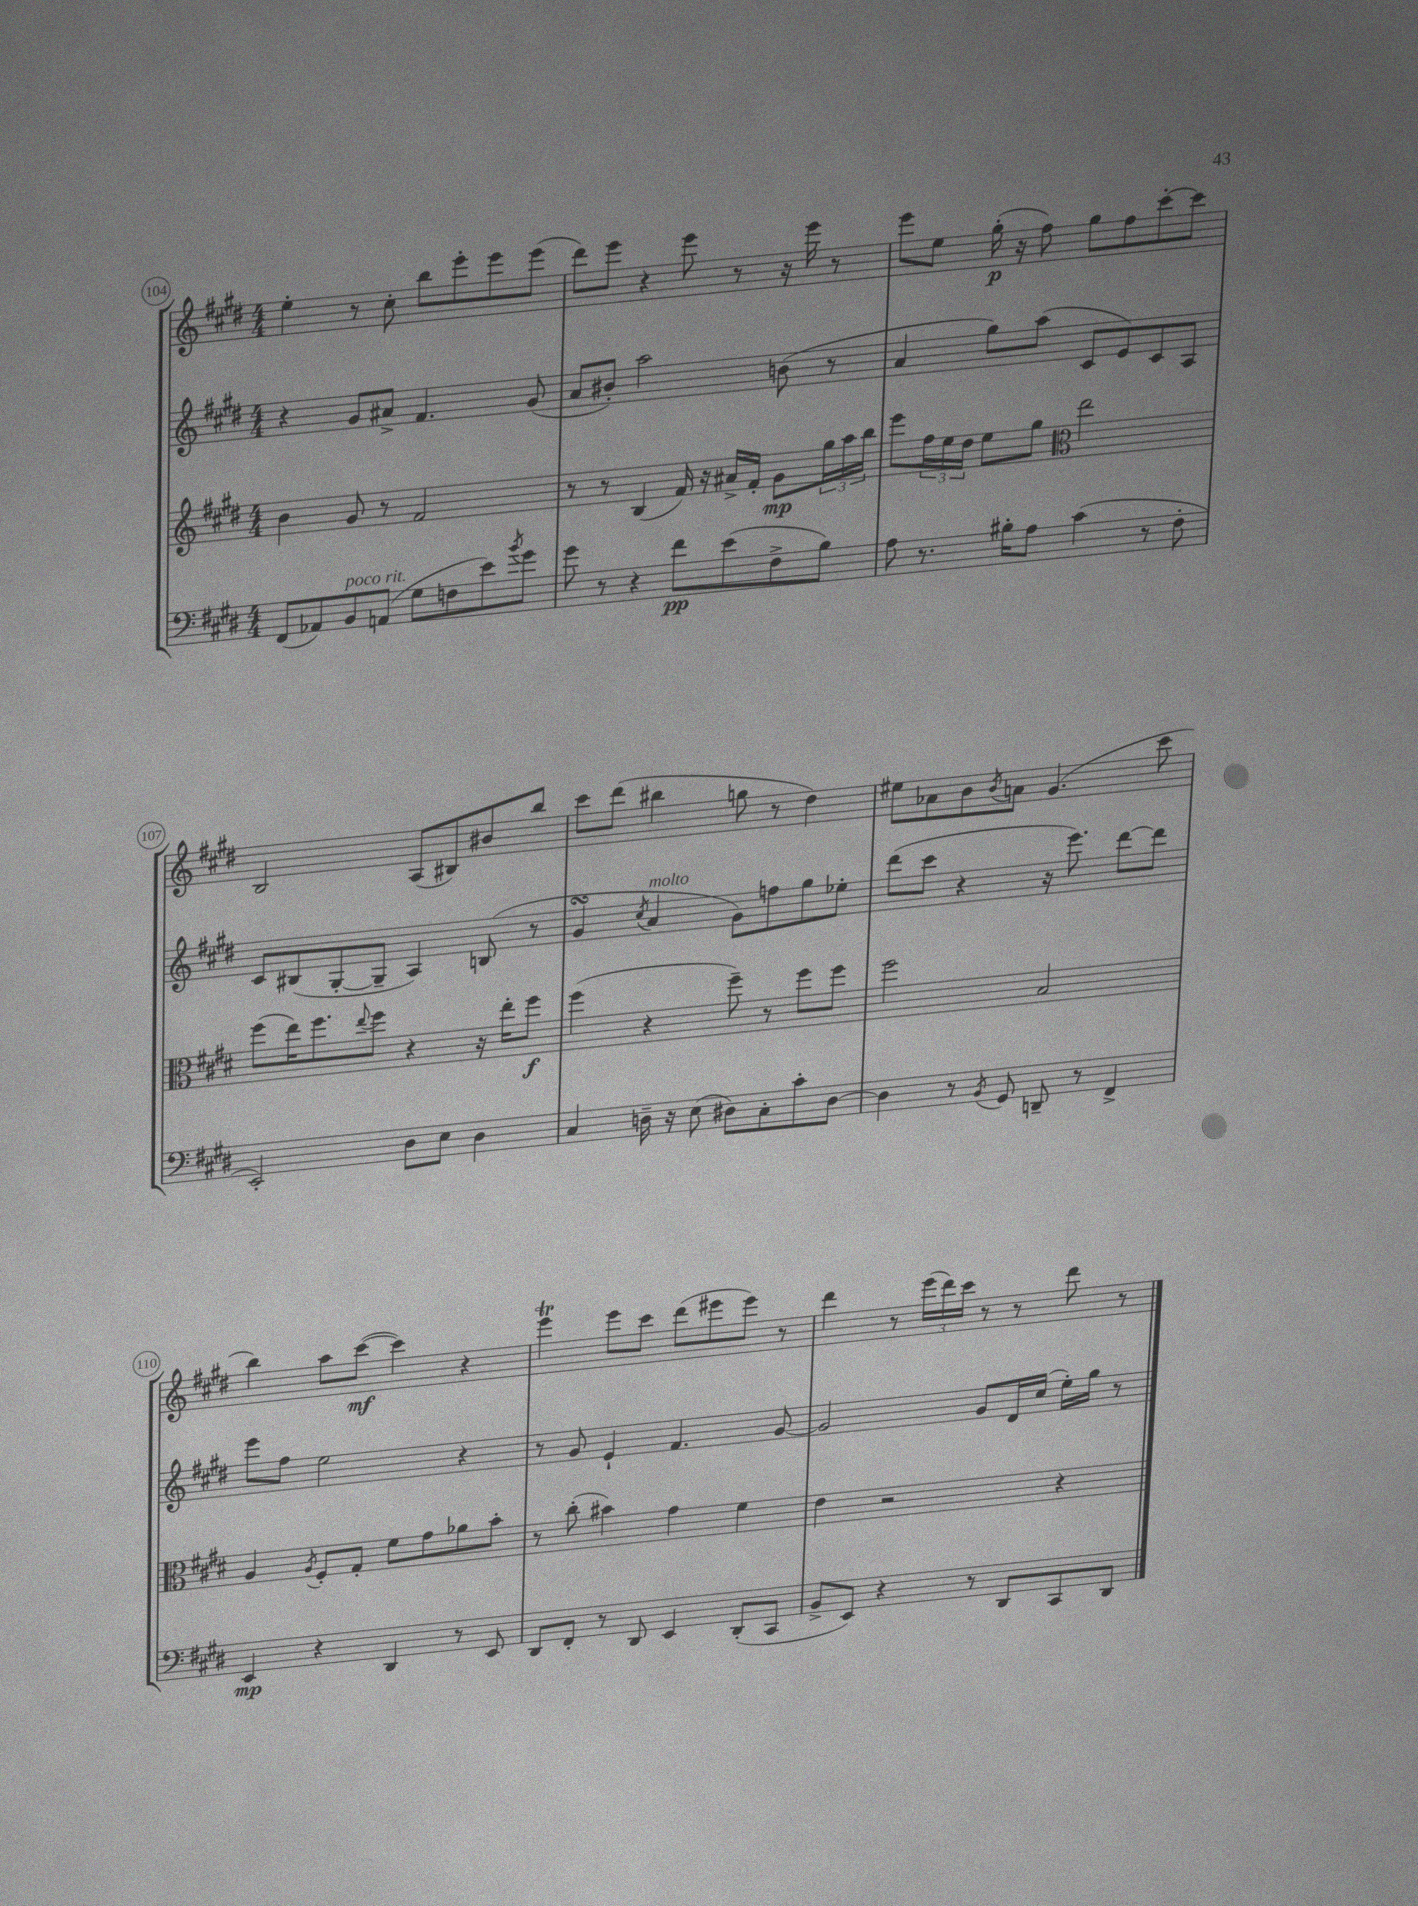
<<
\new StaffGroup <<
\new Staff = "s0" {
    \clef treble \key e \major \numericTimeSignature \time 4/4
    e''4-. r8 cis''8-. b''8 e'''8-. e'''8 e'''8( |
    dis'''8) e'''8 r4 e'''8 r8 r16 e'''16 r8 |
    e'''8 e''8 gis''16-.\p( r16 fis''8) gis''8 fis''8 cis'''8~-. cis'''8 |
    b2 a8( bis8) bis'8 b''8 |
    cis'''8 dis'''8( bis''4 g''8 r8 dis''4) |
    eis''8 aes'8 b'8 \acciaccatura { b'8 } a'8 gis'4.( cis'''8 |
    b''4) a''8 cis'''8~\mf( cis'''4) r4 |
    e'''4\trill e'''8 cis'''8 dis'''8( eis'''8 eis'''8) r8 |
    dis'''4 r8 \tuplet 3/2 { e'''16( dis'''16) cis'''16 } r8 r8 dis'''8 r8 \bar "|." |
}
\new Staff = "s1" {
    \clef treble \key e \major \numericTimeSignature \time 4/4
    r4 gis'8 ais'8-> fis'4. gis'8( |
    a'8 bis'8-.) a''2 b'8( r8 |
    a'4 gis''8) a''8( cis'8 e'8) cis'8 a8 |
    cis'8 bis8( gis8~-. gis8-- a4) b8( r8 |
    gis'4\turn \acciaccatura { cis''8 } a'4^\markup { \italic "molto" } gis'8) f''8 gis''8 ees''8-. |
    dis'''8( cis'''8 r4 r16 e'''8.) dis'''8~ dis'''8 |
    e'''8 fis''8 e''2 r4 |
    r8 gis'8 e'4-! fis'4. gis'8~ |
    gis'2 gis'8 dis'16 cis''16( e''16-.) gis''16 r8 \bar "|." |
}
\new Staff = "s2" {
    \clef treble \key e \major \numericTimeSignature \time 4/4
    b'4 gis'8 r8 fis'2 |
    r8 r8 b4( fis'16) r16 ais'16-> fis'16-. gis'8\mp \tuplet 3/2 { gis''16 a''16 b''16 } |
    e'''8 \tuplet 3/2 { fis''16 e''16 dis''16 } e''8 gis''8 \clef alto e''2 |
    fis''8( e''16) fis''8. \appoggiatura { e''8 } fis''8 r4 r16 e''16-. fis''8\f |
    fis''4( r4 fis''8--) r8 fis''8 fis''8 |
    fis''2 b2 |
    a4 \acciaccatura { a8 } fis8-. gis8-. fis'8 gis'8 aes'8 b'8-. |
    r8 cis''8-.( bis'4) gis'4 fis'4 |
    e'4 r2 r4 \bar "|." |
}
\new Staff = "s3" {
    \clef bass \key e \major \numericTimeSignature \time 4/4
    fis,8( aes,8) b,8^\markup { \italic "poco rit." } a,8( gis8 f8 e'8) \acciaccatura { b'8 } gis'8 |
    gis'8 r8 r4 fis'8\pp e'8( fis8-> b8) |
    a8 r8. bis16-. a8 cis'4( r8 fis8-. |
    e,2-.) dis8 e8 dis4 |
    cis4 d16-- r16 e8( dis8) cis8-. cis'8-. dis8~ |
    dis4 r8 \acciaccatura { b,8 } gis,8 d,8-- r8 fis,4-> |
    e,4\mp r4 dis,4 r8 e,8 |
    dis,8 fis,8-. r8 dis,8 e,4 dis,8-.( cis,8 |
    b,8-> e,8) r4 r8 dis,8 cis,8 dis,8 \bar "|." |
}
>>
>>
\layout { \context { \Score currentBarNumber = #104 \override BarNumber.stencil = #(make-stencil-circler 0.1 0.3 ly:text-interface::print) } }
